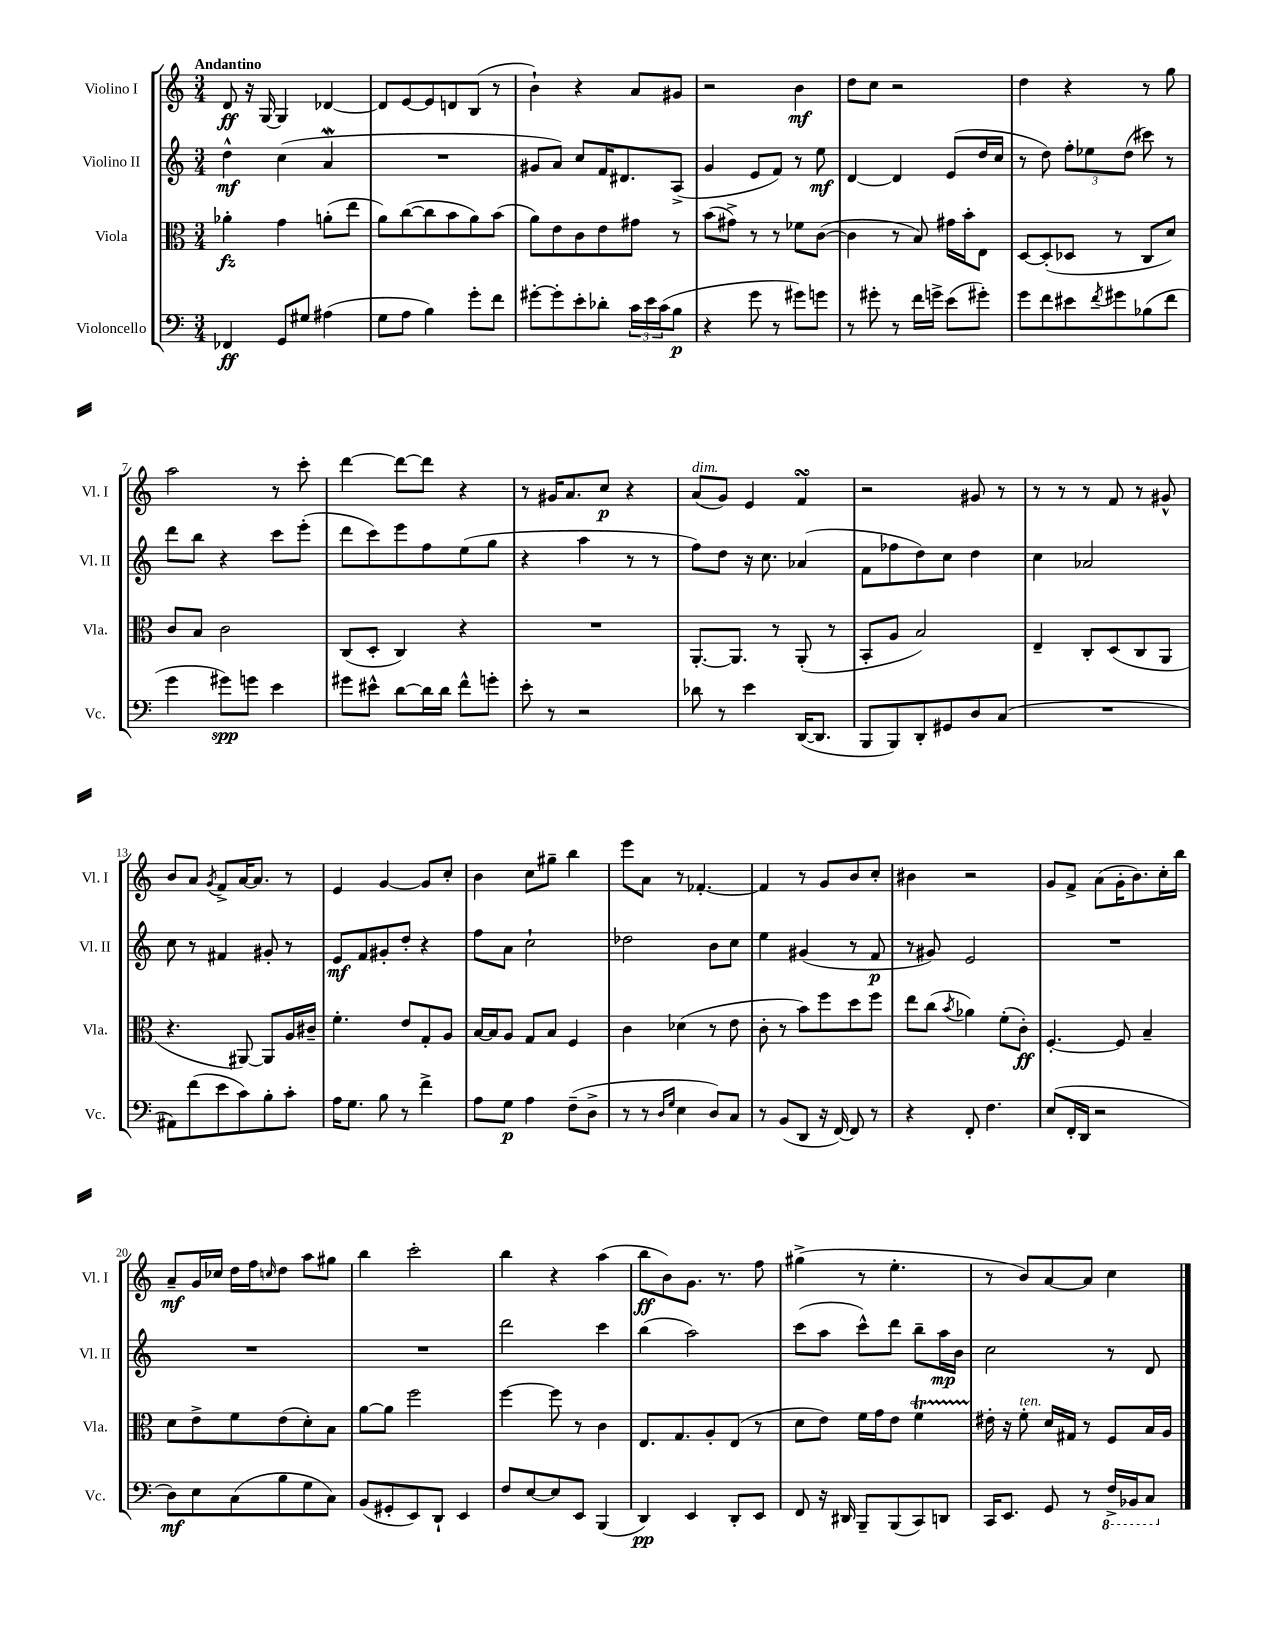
<<
\new StaffGroup <<
\new Staff = "s0" \with { instrumentName = "Violino I" shortInstrumentName = "Vl. I" } {
    \clef treble \key c \major \numericTimeSignature \time 3/4 \tempo "Andantino"
    d'8\ff r16 g16~ g4 des'4~ |
    des'8 e'8~ e'8 d'8 b8( r8 |
    b'4-!) r4 a'8 gis'8 |
    r2 b'4\mf |
    d''8 c''8 r2 |
    d''4 r4 r8 g''8 |
    a''2 r8 c'''8-. |
    d'''4~ d'''8~ d'''8 r4 |
    r8 gis'16 a'8. c''8\p r4 |
    a'8^\markup { \italic "dim." }( g'8) e'4 f'4\turn |
    r2 gis'8 r8 |
    r8 r8 r8 f'8 r8 gis'8-^ |
    b'8 a'8 \acciaccatura { g'8 } f'8-> a'16~ a'8. r8 |
    e'4 g'4~ g'8 c''8-. |
    b'4 c''8 gis''8-- b''4 |
    e'''8 a'8 r8 fes'4.~-. |
    fes'4 r8 g'8 b'8 c''8-. |
    bis'4 r2 |
    g'8 f'8-> a'8( g'16-. b'8.) c''16-. b''16 |
    a'8--\mf g'16 ces''16 d''16 f''16 \grace { c''16 } d''8 a''8 gis''8 |
    b''4 c'''2-. |
    b''4 r4 a''4( |
    b''8\ff b'8) g'8. r8. f''8 |
    gis''4->( r8 e''4.-. |
    r8 b'8) a'8~ a'8 c''4 \bar "|." |
}
\new Staff = "s1" \with { instrumentName = "Violino II" shortInstrumentName = "Vl. II" } {
    \clef treble \key c \major \numericTimeSignature \time 3/4
    d''4-^\mf c''4( a'4\mordent |
    R2. |
    gis'8 a'8) c''8 f'16 dis'8. a8->( |
    g'4 e'8 f'8) r8 e''8\mf |
    d'4~ d'4 e'8( d''16 c''16 |
    r8 d''8) \tuplet 3/2 { f''8-. ees''8 d''8( } cis'''8) r8 |
    d'''8 b''8 r4 c'''8 e'''8-.( |
    d'''8 c'''8) e'''8 f''8 e''8( g''8 |
    r4 a''4 r8 r8 |
    f''8) d''8 r16 c''8. aes'4( |
    f'8 fes''8 d''8) c''8 d''4 |
    c''4 aes'2 |
    c''8 r8 fis'4 gis'8-. r8 |
    e'8\mf f'8 gis'8-. d''8-. r4 |
    f''8 a'8 c''2-! |
    des''2 b'8 c''8 |
    e''4 gis'4( r8 f'8\p |
    r8 gis'8) e'2 |
    R2. |
    R2. |
    R2. |
    d'''2 c'''4 |
    b''4( a''2) |
    c'''8( a''8 c'''8-^) d'''8 b''8-- a''16\mp b'16 |
    c''2 r8 d'8 \bar "|." |
}
\new Staff = "s2" \with { instrumentName = "Viola" shortInstrumentName = "Vla." } {
    \clef alto \key c \major \numericTimeSignature \time 3/4
    aes'4-.\fz g'4 a'8-.( e''8 |
    a'8) c''8~( c''8 b'8 a'8) b'8( |
    a'8) e'8 c'8 e'8 gis'8 r8 |
    b'8( gis'8->) r8 r8 fes'8 c'8~( |
    c'4 r8 b8) gis'16 b'16-. e8 |
    d8~ d8-.( des8 r8 c8 d'8) |
    c'8 b8 c'2 |
    c8( d8-. c4) r4 |
    R2. |
    a,8.~-. a,8. r8 a,8-.( r8 |
    b,8-. a8 b2) |
    e4-- c8-. d8( c8 a,8 |
    r4. ais,8~) ais,8 a16 cis'16-- |
    f'4.-. e'8 g8-. a8 |
    b16~ b16 a8 g8 b8 f4 |
    c'4 des'4( r8 e'8 |
    c'8-. r8 b'8) f''8 d''8 f''8 |
    e''8 c''8( \acciaccatura { b'8 } aes'4) f'8-.( c'8-.\ff) |
    f4.~-. f8 b4-- |
    d'8 e'8-> f'8 e'8( d'8-.) b8 |
    a'8~ a'8 f''2 |
    f''4~ f''8 r8 c'4 |
    e8. g8. a8-. e8( r8 |
    d'8 e'8) f'16 g'16 e'8 f'4\startTrillSpan |
    eis'16-.\stopTrillSpan r16 f'8-.^\markup { \italic "ten." } d'16 gis16 r8 f8 b16 a16 \bar "|." |
}
\new Staff = "s3" \with { instrumentName = "Violoncello" shortInstrumentName = "Vc." } {
    \clef bass \key c \major \numericTimeSignature \time 3/4
    fes,4\ff g,8 gis8 ais4( |
    g8 a8 b4) g'8-. f'8 |
    gis'8~-. gis'8-. e'8-. des'8-. \tuplet 3/2 { c'16 e'16 c'16( } b8\p |
    r4 g'8 r8 gis'8) g'8 |
    r8 gis'8-. r8 f'16 g'16-> e'8( gis'8-.) |
    g'8 f'8 eis'8 \acciaccatura { f'8 } gis'8 bes8( f'8 |
    g'4 gis'8\spp) g'8 e'4 |
    gis'8 eis'8-^ d'8~ d'16 d'16 f'8-^ g'8-. |
    e'8-. r8 r2 |
    des'8 r8 e'4 d,16~( d,8. |
    b,,8 b,,8) d,8-. gis,8 d8 c8( |
    R2. |
    ais,8) f'8( e'8 c'8) b8-. c'8-. |
    a16 g8. b8 r8 f'4-> |
    a8 g8\p a4 f8--( d8-> |
    r8 r8 \grace { d16 g16 } e4 d8) c8 |
    r8 b,8( d,8 r16 f,16~) f,8 r8 |
    r4 f,8-. f4. |
    e8( f,16-. d,16 r2 |
    d8\mf) e8 c8( b8 g8 c8) |
    b,8( gis,8-. e,8) d,8-! e,4 |
    f8 e8~ e8 e,8 b,,4( |
    d,4\pp) e,4 d,8-. e,8 |
    f,8 r16 dis,16 b,,8-- b,,8( c,8) d,8 |
    c,16 e,8. g,8 r8 \ottava #-1 f,16-> bes,,16 c,8 \ottava #0 \bar "|." |
}
>>
>>
